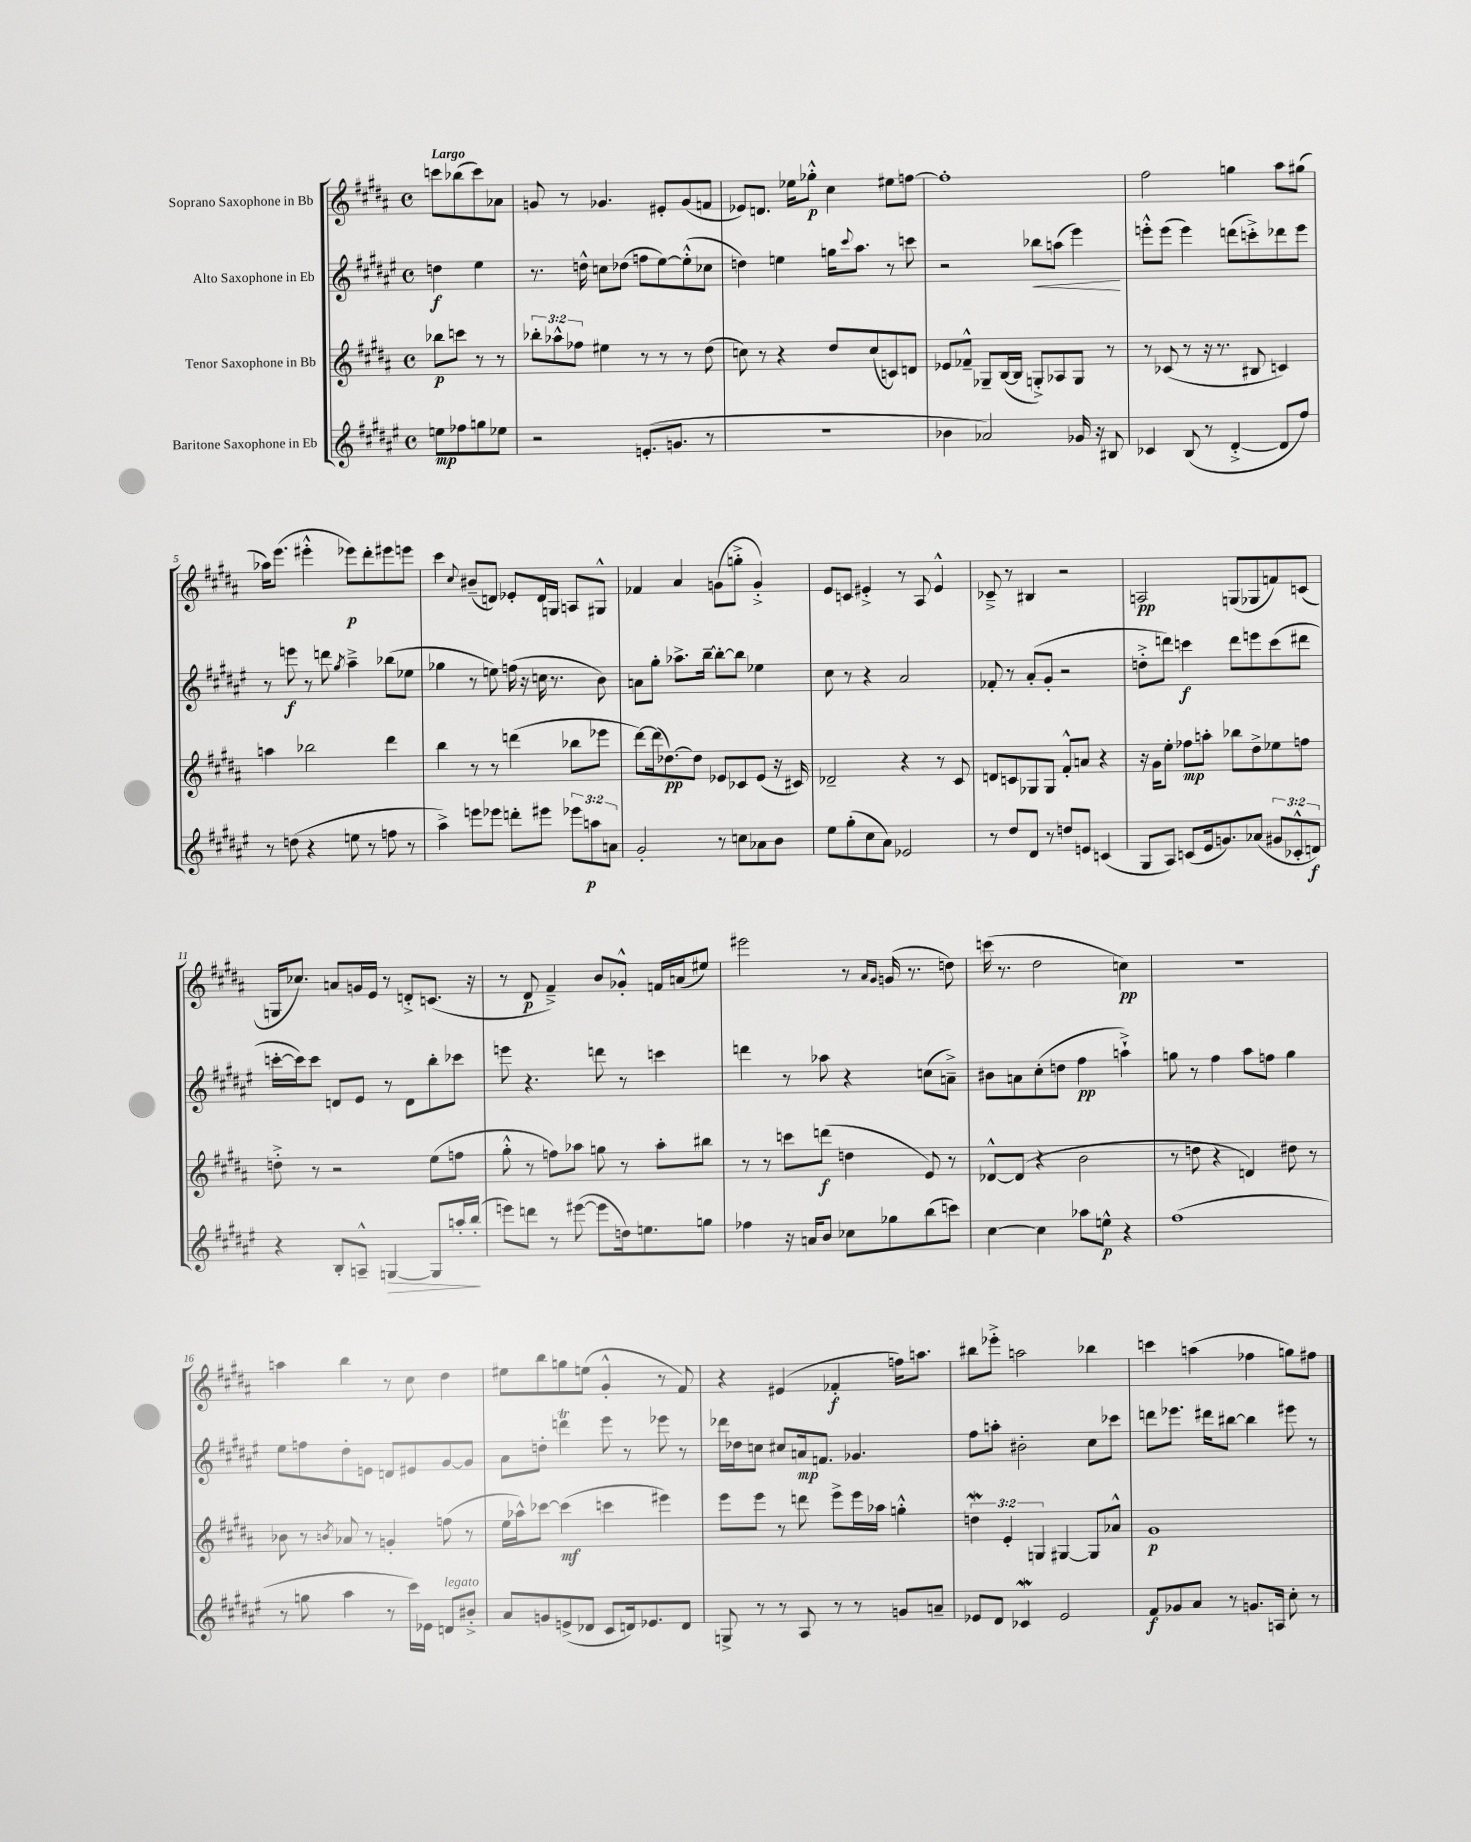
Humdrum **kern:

**kern	**kern	**kern	**kern
*staff4	*staff3	*staff2	*staff1
*clefG2	*clefG2	*clefG2	*clefG2
*k[f#c#g#d#a#e#]	*k[f#c#g#d#a#]	*k[f#c#g#d#a#e#]	*k[f#c#g#d#a#]
*M4/4	*M4/4	*M4/4	*M4/4
*met(c)	*met(c)	*met(c)	*met(c)
8ee	8bb-	4dd	8ccc
8ff-	8ccc	.	(8bb-
8gg	8r	4ee#	8ccc)
8ee-	8r	.	8a-
=	=	=	=
2r	12bb-'	8.r	8g
.	12aa-^^	.	.
.	.	.	8r
.	12ff-	.	.
.	.	16dd^^	.
.	4ee#	8cc	4.g-
.	.	(8dd-	.
(8.e'	8r	8ff	.
.	8r	[8ee#)	8e#'
8.g	.	.	.
.	8r	(8ee#'^^]	(8g-
8r	(8dd#	8cc-	8f
=	=	=	=
1r	8cc)	4dd)	8e-)
.	8r	.	8.d
.	4r	4ee	.
.	.	.	16ee-
.	.	.	8gg-'^^
.	8dd#	16gg	4cc#
.	.	8qqccc#	.
.	.	8.aa#	.
.	(8cc	.	.
.	8c)	8r	8ee#
.	8d	8ccc	[8ff
=	=	=	=
4b-	8e-	2r	1ff']
.	8f-~^^	.	.
2a-)	8G-~	.	.
.	([16B	.	.
.	16B]	.	.
.	8G'^)	8bb-	.
.	8A-	(8aa	.
16g-	8G	4eee#)	.
16r	.	.	.
8B#	8r	.	.
=	=	=	=
4c-	8r	8eee'^^	2ff#
.	(8c-	(8eee	.
(8B	8r	4eee)	.
8r	16r	.	.
.	8.r	.	.
[4d#'^	.	(8ddd	4gg
.	8B#	8ccc'^)	.
8d#]	4c)	8ddd-	8aa#
8ff#)	.	8eee	(8gg#
=	=	=	=
8r	4aa	8r	16aa-)
.	.	.	(8.eee
(8dd	.	8eee	.
4r	2bb-	8r	4eee#'^^
.	.	8ddd	.
.	.	8qgg#	.
8ee	.	4aa#~^	8eee-)
8r	.	.	8ddd#'
8ff	4ddd#	(8bb-	8eee#
8r	.	8ee-	8eee
=	=	=	=
4aa#^)	4bb	4gg-	4ccc#
.	.	.	8qqcc#
8eee	8r	8r	(8b#~
8eee-	8r	8ee)	8d)
8ddd'	(4ddd	(16ff	8e-'
.	.	16r	.
8eee#	.	16cc	16d
.	.	8.r	16G
12eee-	8bb-	.	8A
12aa	.	.	.
.	8eee-	8b)	8G#^^
12a	.	.	.
=	=	=	=
2g#'	[8ddd#)	8a	4f-
.	(16ddd#]	8gg#'	.
.	[8.dd-)	.	.
.	.	8.aa-^	4a#
.	8dd-]	.	.
.	.	[16bb~	.
8r	8e-	8bb'_	(8g
8cc	8c-	8bb]	8gg'^
8a-	(8e-	4ee-	4g'^)
8b	16r	.	.
.	16c#)	.	.
=	=	=	=
8ee#	2d-~	8cc#	8e
(8gg#'	.	8r	8c
8cc#	.	4r	4e#'^
8a#)	.	.	.
2e-	4r	2a#	8r
.	.	.	8A#
.	8r	.	4e#^^
.	8c#	.	.
=	=	=	=
8r	8d	8f-'	8c-~^
8dd#	8c	8r	8r
8d#	8G-	(8a#'	4B#
8r	8G-	8g#'	.
8dd	8f#'^^	2r	2r
8e	8a	.	.
(4c	4r	.	.
=	=	=	=
8G#	16r	8dd'^	2A
.	16g#	.	.
8A#)	8ee'	8ddd)	.
(8c	8ff-	4ccc	.
16e#	8aa'	.	.
8.g)	.	.	.
.	8bb-	8ddd	(8G
(8a-	8dd#^	8eee	8G-
12g#	8ee-	(8ccc	8f)
12c-'^^	.	.	.
.	8ff	8ddd#	(8c
12d)	.	.	.
=	=	=	=
4r	8dd'^	[16ccc'	16G
.	.	16ccc])	8.cc-)
.	8r	8ccc	.
8B'	2r	8d	8a
8A~^^	.	8e#	16g
.	.	.	16e
[4G	.	8r	8r
.	.	8d	8d'^
8G]	(8ee	8bb'	(8.c
16aa'	8ff	8ccc-	.
(16bb'	.	.	16r
=	=	=	=
8eee)	8gg#'^^	8eee	8r
8ddd	8r	4.r	8d#
8r	8ff)	.	4f#~^)
([8eee#	8aa-	.	.
8eee#]	8gg	8ddd	8b
16dd)	8r	8r	8g-'^^
8.ee	.	.	.
.	8aa-'	4ccc	16f
.	.	.	(16a
8gg	8bb#	.	8ee#)
=	=	=	=
4ff-	8r	4ddd	2eee#
.	8r	.	.
16r	8ccc	8r	.
16a	.	.	.
8b	(8ddd	8aa-	.
8cc-	4dd	4r	8r
.	.	.	16qqa#
.	.	.	16qqg#
8gg-	.	.	(16g
.	.	.	8.r
(8bb	8e)	(8cc	.
8ccc)	8r	8a~^)	8dd)
=	=	=	=
[4cc#	[8d-^^	8b#	(16ccc
.	.	.	8.r
.	(8d-]	8a	.
4cc#]	4r	(8cc#'	2dd#
.	.	8dd	.
8aa-	2b	4ff#	.
8ee^^	.	.	.
4r	.	4aa`^)	4cc)
=	=	=	=
(1ff#	8r	8gg	1r
.	8dd	8r	.
.	4r	4ff#	.
.	4d)	8aa#	.
.	.	8ff	.
.	8dd#	4gg	.
.	8r	.	.
=	=	=	=
8r	8b-	8ee#	4aa
8gg	8r	8ff	.
.	8qb	.	.
4aa#	8a-	8dd#'	4bb
.	8r	8e	.
8r	4g'	8d	8r
16ccc#)	.	8e#	8cc#
16e-	.	.	.
8d	(8ff	[8g#	4dd#
8b#'^	8r	8g#]	.
=	=	=	=
8a#	16ee	8a#	8ee#
.	16aa-^^)	.	.
8g	[8ccc-	8dd'	8bb
(8e^	(4ccc-]	4ddd	8gg
8d-	.	.	(8ee
8c#	4ccc	8eee#	4g#'^^
16d)	.	8r	.
8.e-	.	.	.
.	4eee#)	8eee-	8r
8d	.	8r	8f#)
=	=	=	=
8G^	8eee	16ddd-	4r
.	.	16dd-	.
8r	8eee	8cc	.
8r	8r	8cc#	(4e#
8A#	8ddd	16a	.
.	.	8.f	.
8r	8eee^	.	4f-'
8r	16eee	4.g-	.
.	16aa-	.	.
8g	4gg'^^	.	16ff)
.	.	.	8.aa
8a~	.	.	.
=	=	=	=
8e-	6dd	8ff#	8bb#
8d#	.	8aa'	8eee-'^
.	6e'	.	.
4c-	.	2b#'	2aa
.	6G	.	.
2e-	[4G#	.	.
.	8G#]	8cc#	4bb-
.	8a-^^	8ccc-	.
=	=	=	=
8f#	1g#	8ddd	4ccc
8g-	.	8.eee-	.
8a#	.	.	(4aa
.	.	16ddd#	.
8r	.	[8bb#	.
8.g	.	4bb#]	4ff-
16A	.	.	.
8cc#'	.	8eee#	8gg)
8r	.	8r	8ff#
==	==	==	==
*-	*-	*-	*-
